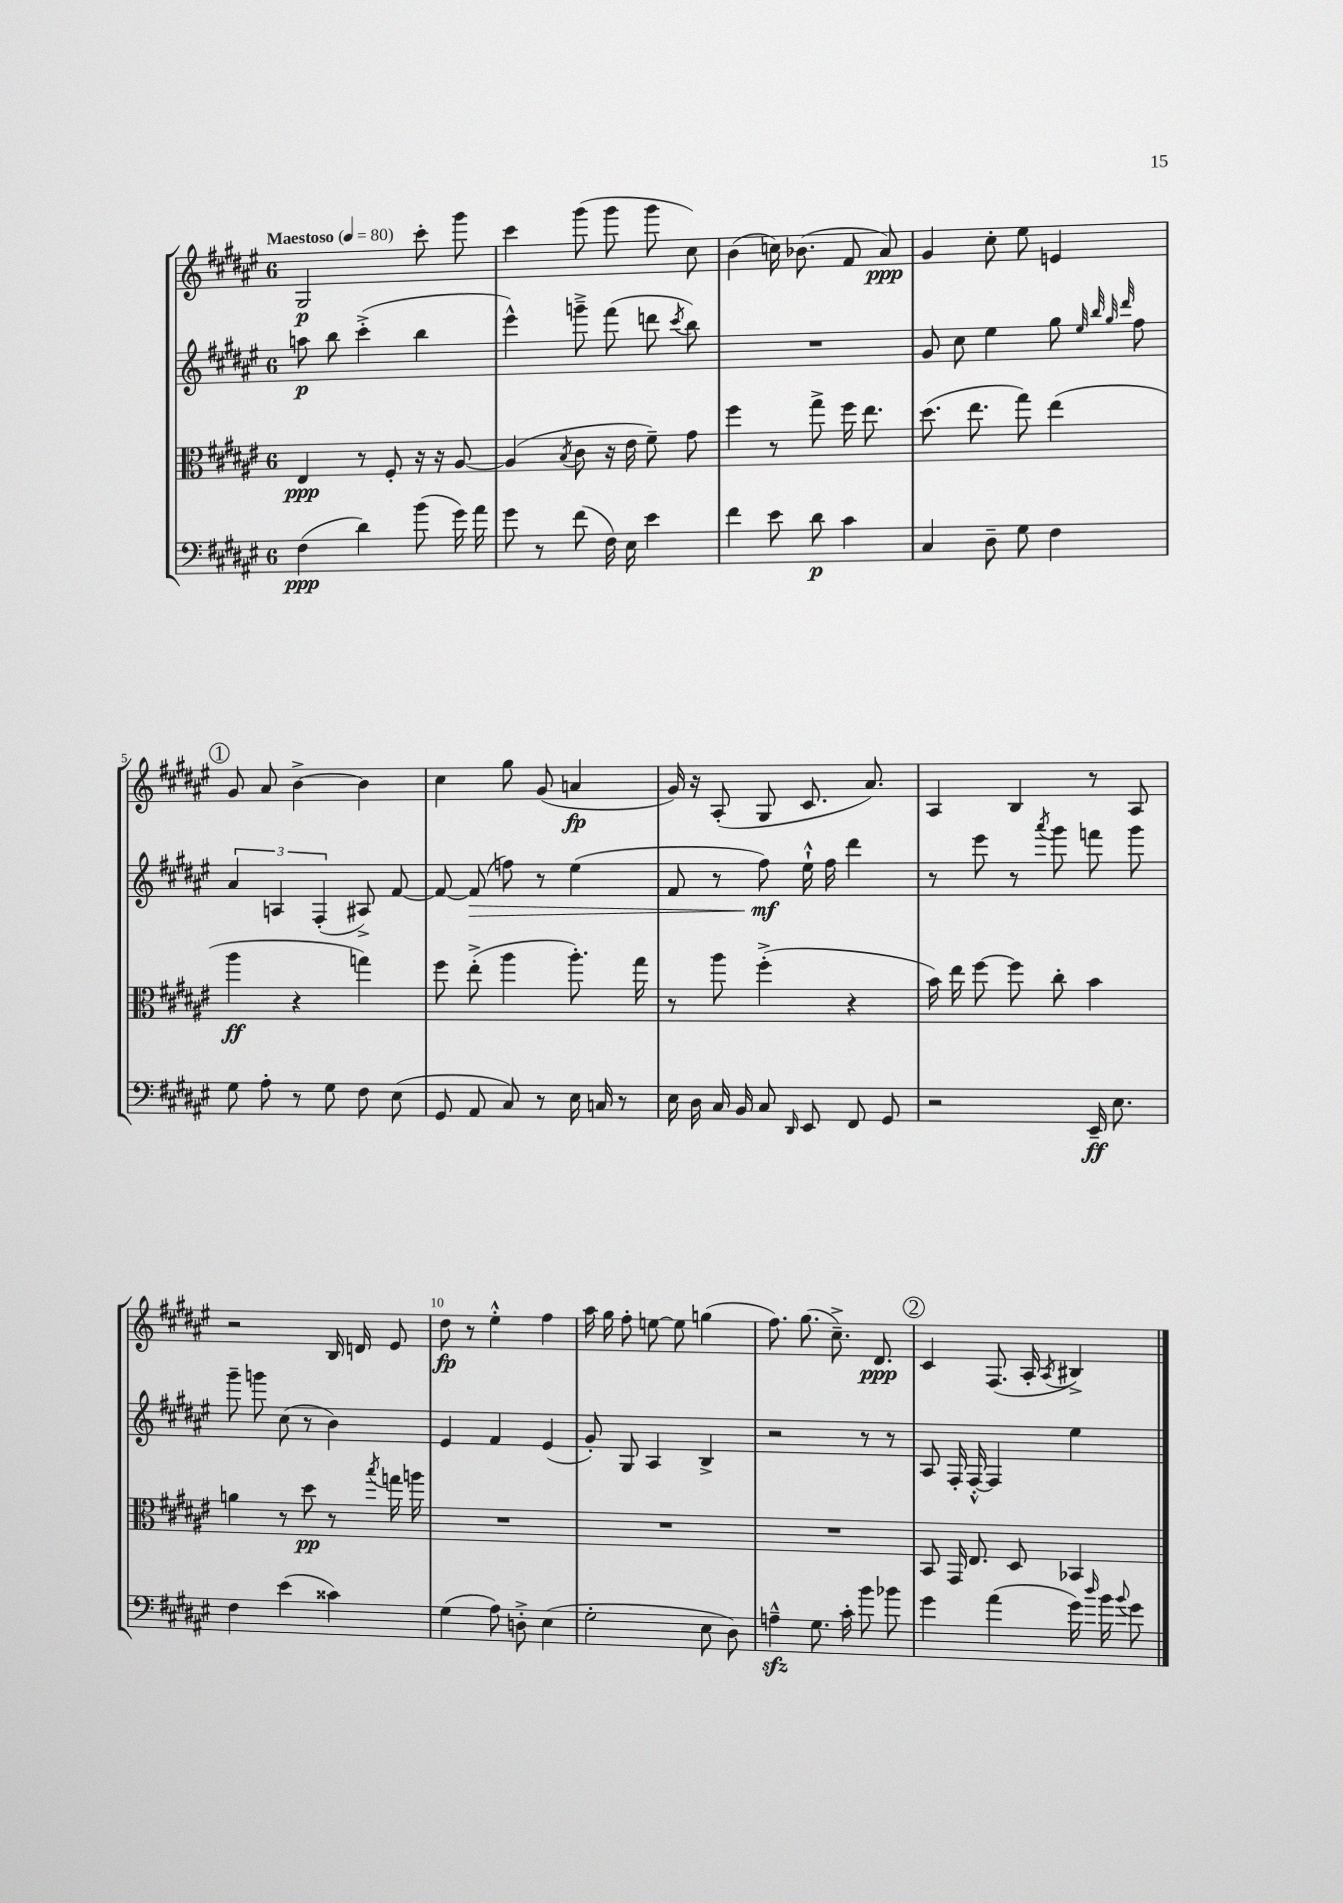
<<
\new StaffGroup <<
\new Staff = "s0" {
    \clef treble \key fis \major \once \override Staff.TimeSignature.style = #'single-digit \time 6/8 \tempo "Maestoso" 4 = 80
    \autoBeamOff gis2\p cis'''8-. gis'''8 |
    cis'''4 gis'''8( gis'''8 gis'''8 cis''8) |
    b'4( c''16) bes'8.( fis'8 ais'8\ppp) |
    gis'4 cis''8-. eis''8 e'4 |
    \mark \markup { \circle "1" } gis'8 ais'8 b'4~-> b'4 |
    cis''4 gis''8 gis'8( a'4\fp |
    gis'16) r16 ais8-.( gis8 cis'8. ais'8.) |
    ais4 b4 r8 ais8 |
    r2 b16 d'16 eis'8 |
    dis''8\fp r8 eis''4-.-^ fis''4 |
    ais''16 gis''16 fis''8-. e''8~ e''8 g''4( |
    fis''8.) gis''8.( cis''8.--->) dis'8.\ppp |
    \mark \markup { \circle "2" } cis'4 fis8.( ais16-. \acciaccatura { ais8 } bis4->) \bar "|." |
}
\new Staff = "s1" {
    \clef treble \key fis \major \once \override Staff.TimeSignature.style = #'single-digit \time 6/8
    \autoBeamOff a''8\p b''8 cis'''4-.->( b''4 |
    eis'''4-^) g'''8---> fis'''8( d'''8 \acciaccatura { cis'''8 } b''8) |
    R2. |
    gis'8 cis''8 eis''4 gis''8 \grace { eis''32 b''32 gis''32 dis'''32 } fis''8 |
    \mark \markup { \circle "1" } \tuplet 3/2 { ais'4 a4 fis4-.( } ais8->) fis'8~ |
    fis'8~ fis'8\>( f''8) r8 eis''4( |
    fis'8 r8 fis''8\mf\!) eis''16-!-^ fis''16 dis'''4 |
    r8 eis'''8 r8 \acciaccatura { ais'''8 } gis'''8 f'''8 gis'''8 |
    gis'''8-- g'''8 cis''8( r8 b'4) |
    eis'4 fis'4 eis'4( |
    gis'8-.) gis8 ais4 b4-> |
    r2 r8 r8 |
    \mark \markup { \circle "2" } ais8 fis16-. fis16~-.-^ fis4 eis''4 \bar "|." |
}
\new Staff = "s2" {
    \clef alto \key fis \major \once \override Staff.TimeSignature.style = #'single-digit \time 6/8
    \autoBeamOff eis4\ppp r8 fis8-. r16 r16 ais8~ |
    ais4( \acciaccatura { b8 } cis'8 r16 eis'16 fis'8--) gis'8 |
    fis''4 r8 gis''8-> fis''16 eis''8. |
    dis''8.( eis''8. gis''8) eis''4( |
    \mark \markup { \circle "1" } ais''4\ff r4 g''4) |
    fis''8 eis''8-.->( ais''4 ais''8.-.) gis''16 |
    r8 ais''8 fis''4-.->( r4 |
    b'16) eis''16 fis''8~ fis''8 cis''8-. b'4 |
    a'4 r8 dis''8\pp r8 \acciaccatura { b''8 } g''16 a''16 |
    R2. |
    R2. |
    R2. |
    \mark \markup { \circle "2" } b,8 gis,16 eis8. dis8 bes,4 \bar "|." |
}
\new Staff = "s3" {
    \clef bass \key fis \major \once \override Staff.TimeSignature.style = #'single-digit \time 6/8
    \autoBeamOff fis4\ppp( dis'4) b'8( gis'16) ais'16 |
    gis'8 r8 fis'8( fis16) eis16 eis'4 |
    fis'4 eis'8 dis'8\p cis'4 |
    cis4 dis8-- gis8 fis4 |
    \mark \markup { \circle "1" } gis8 ais8-. r8 gis8 fis8 eis8( |
    gis,8 ais,8 cis8) r8 eis16 c16 r8 |
    eis16 dis16 cis16 b,16 cis8 \grace { dis,16 } eis,8 fis,8 gis,8 |
    r2 eis,16--\ff eis8. |
    fis4 eis'4( cisis'4) |
    gis4( ais8) d8-.-> eis4( |
    gis2-. eis8 dis8) |
    a4---^\sfz gis8. cis'16-. b'8 bes'8 |
    \mark \markup { \circle "2" } gis'4 ais'4( gis'16) \grace { dis''16 } b'16 \appoggiatura { b'8 } gis'8 \bar "|." |
}
>>
>>
\layout { \context { \Score \override BarNumber.break-visibility = ##(#f #t #t) barNumberVisibility = #(every-nth-bar-number-visible 5) } }
